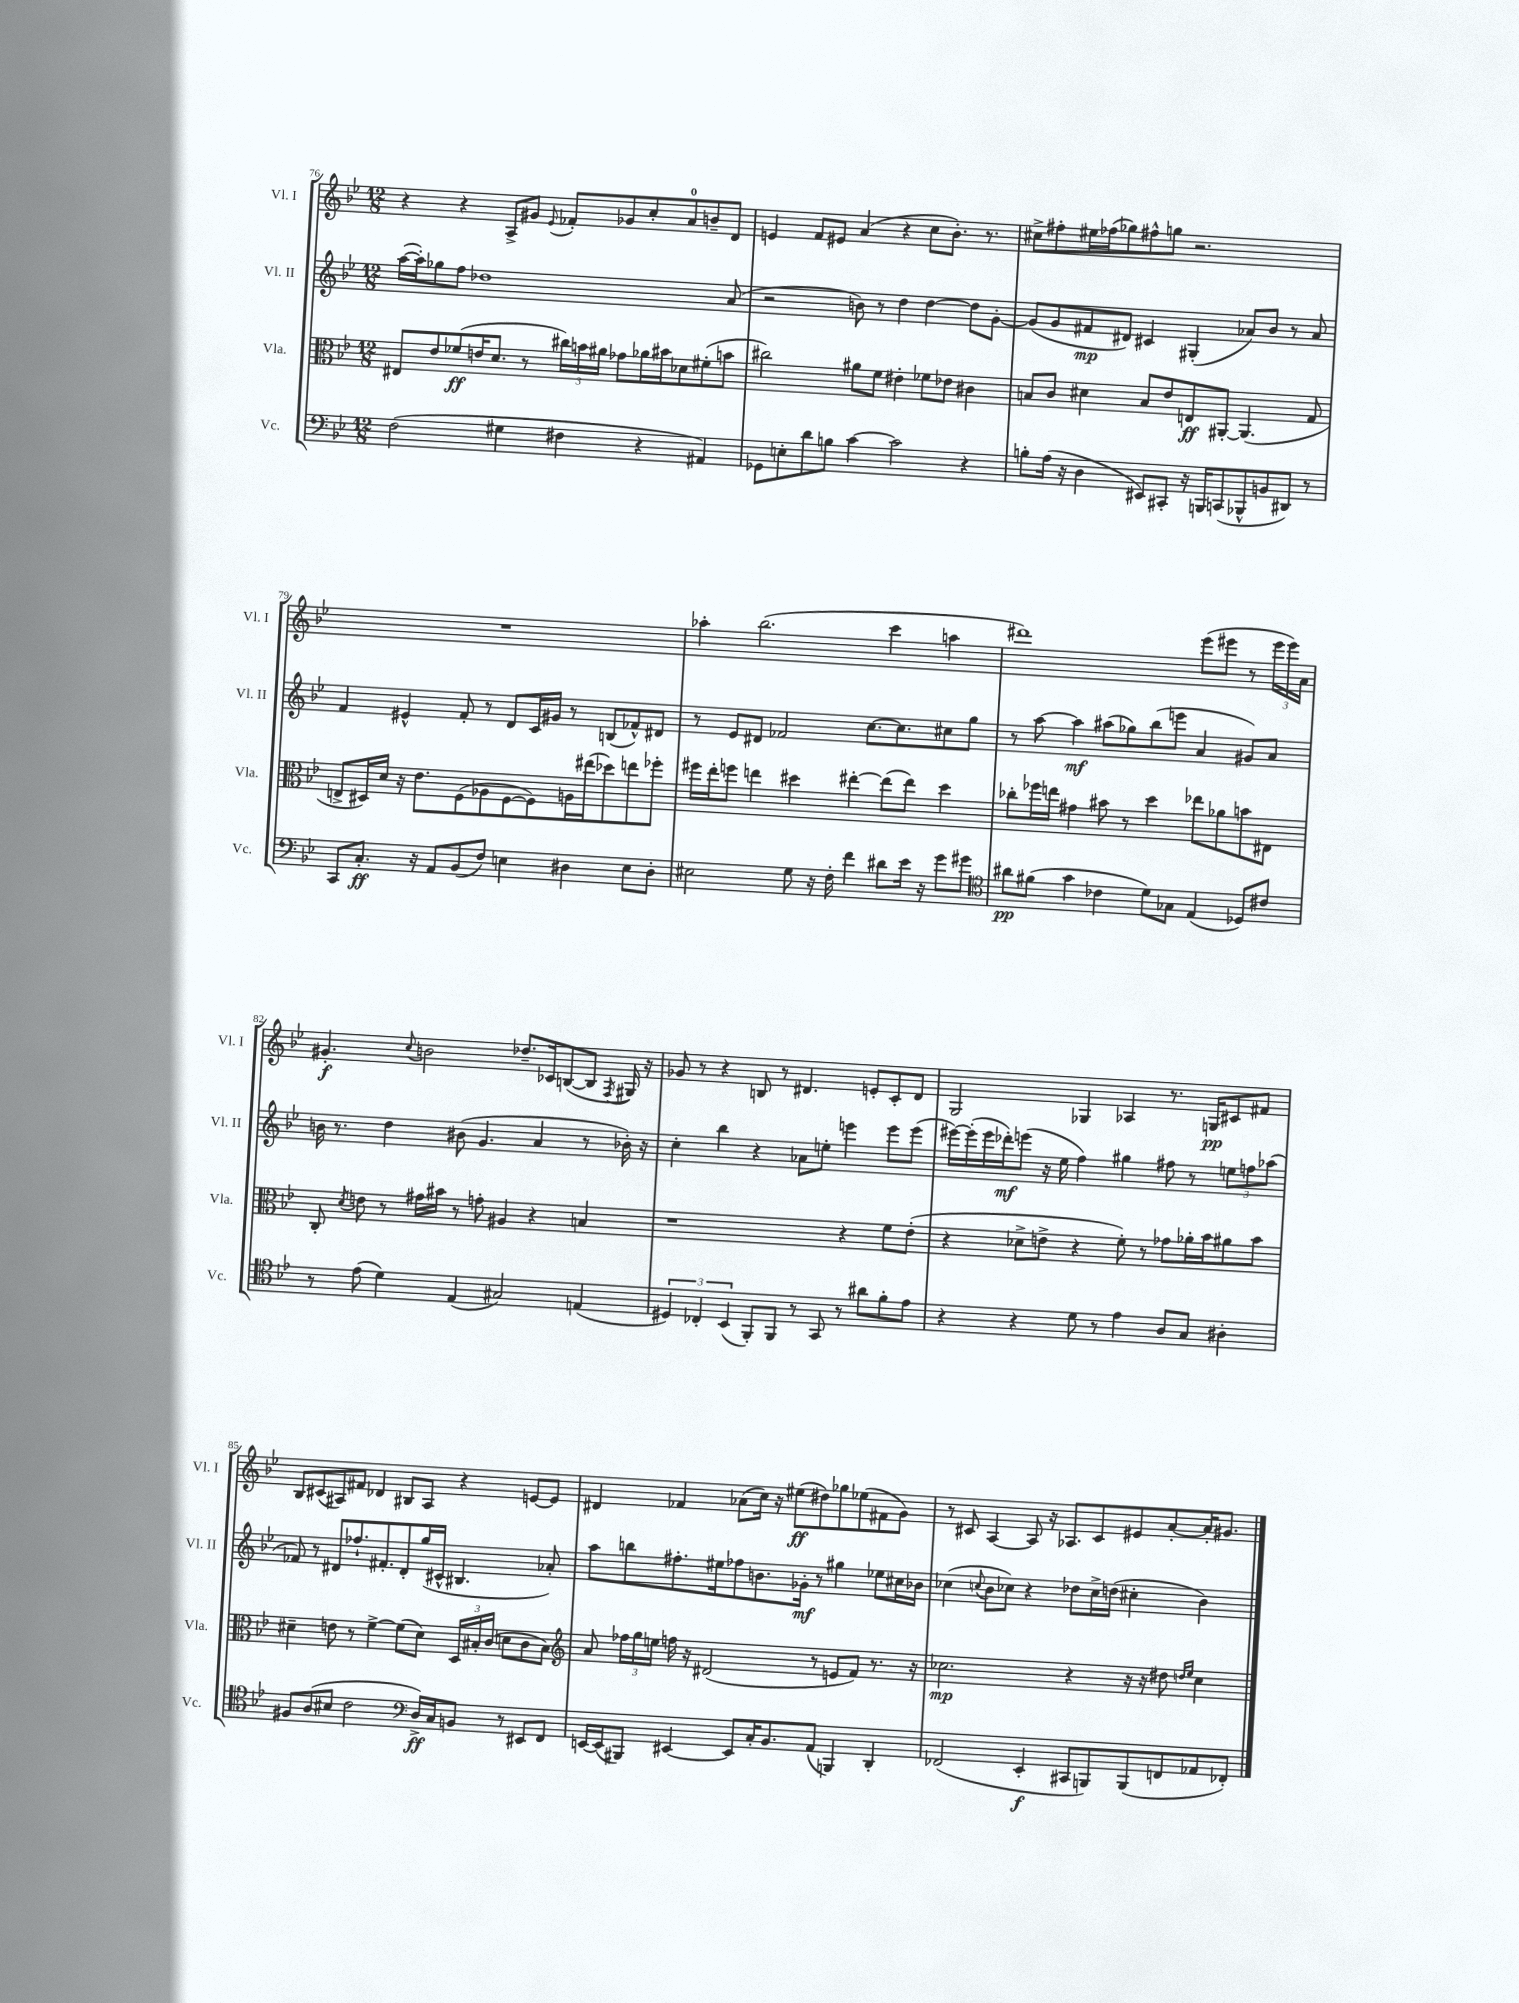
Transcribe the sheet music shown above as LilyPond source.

<<
\new StaffGroup <<
\new Staff = "s0" \with { instrumentName = "Vl. I" shortInstrumentName = "Vl. I" } {
    \clef treble \key bes \major \numericTimeSignature \time 12/8
    \autoBeamOff r4 r4 a8[-> gis'8] \appoggiatura { ees'8 } fes'8[-. ges'8 c''8-. a'8-0 b'8-- d'8] |
    e'4 f'8[ eis'8] a'4( r4 c''8[ bes'8.]-.) r8. |
    cis''8[-> fis''8-. eis''16 fes''16( ges''8) fis''8-^ g''8] r2. |
    R1. |
    aes''4-. bes''2.( c'''4 a''4 |
    dis'''1) ees'''8[( eis'''8] r8 \tuplet 3/2 { eis'''16[ eis'''16) a'16] } |
    gis'4.-.\f \appoggiatura { c''8 } b'2 des''8.[-- ces'16 b8~( b8] \acciaccatura { f8 } gis16) r16 |
    ges'8 r8 r4 b8 r8 dis'4. e'8[-. c'8-. dis'8] |
    g2 ges4 aes4 r8. g16[\pp cis'8 fis'8] |
    bes8[ cis'8( ais8) fis'8] des'4 bis8[ ais8] r4 e'8[~ e'8] |
    dis'4 fes'4 aes'8[( c''16]) r16 eis''8[\ff( dis''8) ges''8 ees''8( fis'8 g'8]) |
    r8 cis'8 a4~ a8 r16 aes8.[ cis'8 eis'8 a'8~-. a'16-. gis'8.] \bar "|." |
}
\new Staff = "s1" \with { instrumentName = "Vl. II" shortInstrumentName = "Vl. II" } {
    \clef treble \key bes \major \numericTimeSignature \time 12/8
    \autoBeamOff a''16[~( a''16-.) ges''8 f''8] des''1 a'8( |
    r2 b'8) r8 d''4 d''4~ d''8[ g'8]~-. |
    g'8[( g'8 fis'8\mp dis'8]) cis'4 gis4-.( aes'8[) bes'8] r8 aes'8 |
    f'4 eis'4-^ f'8-. r8 d'8[ c'16 gis'16] r8 b8[( fes'8-^) dis'8] |
    r8 ees'8[ dis'8] fes'2 c''8.[~ c''8. cis''8 g''8] |
    r8 a''8~ a''4\mf ais''8[( ges''8) bes''8( e'''8] a'4 gis'8[) a'8] |
    b'16 r8. d''4 bis'8( g'4. a'4 r8 bes'16-.) r16 |
    c''4-. bes''4 r4 aes'8[ e''8]-. e'''4 e'''8[ e'''8]( |
    eis'''16[~) eis'''16-.( eis'''16 des'''16-.\mf) e'''8]( r16 ees''16 f''4) gis''4 fis''8 r8 \tuplet 3/2 { e''8[ f''8 aes''8]( } |
    fes'8) r8 dis'8[ fes''8.-! fis'8.-. dis'8-. g''16( cis'16]-^ bis4. aes'8-.) |
    a''8[ b''8 fis''8.-. eis''16 fes''8 b'8. ges'16]-.\mf r8 gis''4 ees''8[ cis''16 bes'16] |
    ces''4( \appoggiatura { c''8 } bes'8[ ces''8]) r4 des''8[ ces''16-> d''16]( cis''4-. bes'4) \bar "|." |
}
\new Staff = "s2" \with { instrumentName = "Vla." shortInstrumentName = "Vla." } {
    \clef alto \key bes \major \numericTimeSignature \time 12/8
    \autoBeamOff eis8[ ees'8 fes'8\ff( e'16 d'8.] r8 \tuplet 3/2 { cis''16[) b'16 ais'16] } ges'8[ aes'16 bis'16 des'8 fis'8-.( b'8] |
    cis''2) ais'8[ f'8] eis'4-. fes'8[ ees'8] cis'4 |
    b8[ c'8] dis'4 b8[ ees'8 e8\ff ais,8]~-. ais,4.( g8 |
    e8[-> dis16) d'16] r16 ees'8.[ f8( aes8 f8~ f8) a16 eis''16( des''8) e''8 fes''8]-. |
    fis''16[ ees''16-. f''8] e''4 dis''4 eis''4~-. eis''8[( eis''8]) dis''4 |
    ces''8[-. fes''16 e''16] gis'4 bis'8 r8 d''4 ees''8[ aes'8 b'8 eis8] |
    c8-. \acciaccatura { d'8 } e'8 r8 gis'16[ bis'16] r8 g'8-. ais4 r4 b4 |
    r1 r4 f'8[ ees'8]-.( |
    r4 des'8[-> e'8]-> r4 f'8-.) r8 ges'8[ aes'16-. bes'16 ais'8 bes'8] |
    dis'4-- e'8 r8 f'4~-> f'8[( dis'8]) \tuplet 3/2 { d16[ bis16-. c'16]( } d'8[ c'8 bis8]) |
    \clef treble a'8 \tuplet 3/2 { fes''16[ g''16 e''16] } f''16 r16 dis'2( r8 e'8[ f'8]) r8. r16 |
    ces''2.\mp r4 r16 r16 dis''8 \grace { d''16[ ees''16] } ces''4 \bar "|." |
}
\new Staff = "s3" \with { instrumentName = "Vc." shortInstrumentName = "Vc." } {
    \clef bass \key bes \major \numericTimeSignature \time 12/8
    \autoBeamOff f2( gis4 fis4 r4 ais,4) |
    ges,8[ e8-. d'8 b8] c'4~ c'2 r4 |
    b8[-. a16]( r16 d4 eis,8[) cis,8]-. r16 b,,16[ c,8( bes,,8-^ b,8 dis,8]) r8 |
    c,8[ c8.]-.\ff r16 a,8[ bes,8( f8]) e4 dis4 e8[ dis8]-. |
    eis2 g8 r16 f16-. f'4 dis'8[ ees'16] r16 g'8[ gis'8] |
    \clef tenor ais'8[\pp fis'8]( g'4 ces'4 d'8[) ges8] ees4( des8[) cis'8] |
    r8 ees'8( d'4) ees4( gis2) e4( |
    \tuplet 3/2 { dis4) ces4-. bes,4( } f,8[-.) f,8] r8 g,8 r8 ais'8[ f'8-. ees'8] |
    r4 r4 d'8 r8 ees'4 a8[ g8] ais4-. |
    fis8[ a8( bis8] c'2 \clef bass d16[->\ff) c16 b,8] r8 eis,8[ f,8] |
    e,16[~ e,16( bis,,8]) eis,4~ eis,8[ c16-. bes,8. a,8]( b,,4) d,4-. |
    fes,2( ees,4-.\f cis,8[ b,,8) b,,8( f,8 aes,8 fes,8]-.) \bar "|." |
}
>>
>>
\layout { \context { \Score currentBarNumber = #76 } }
